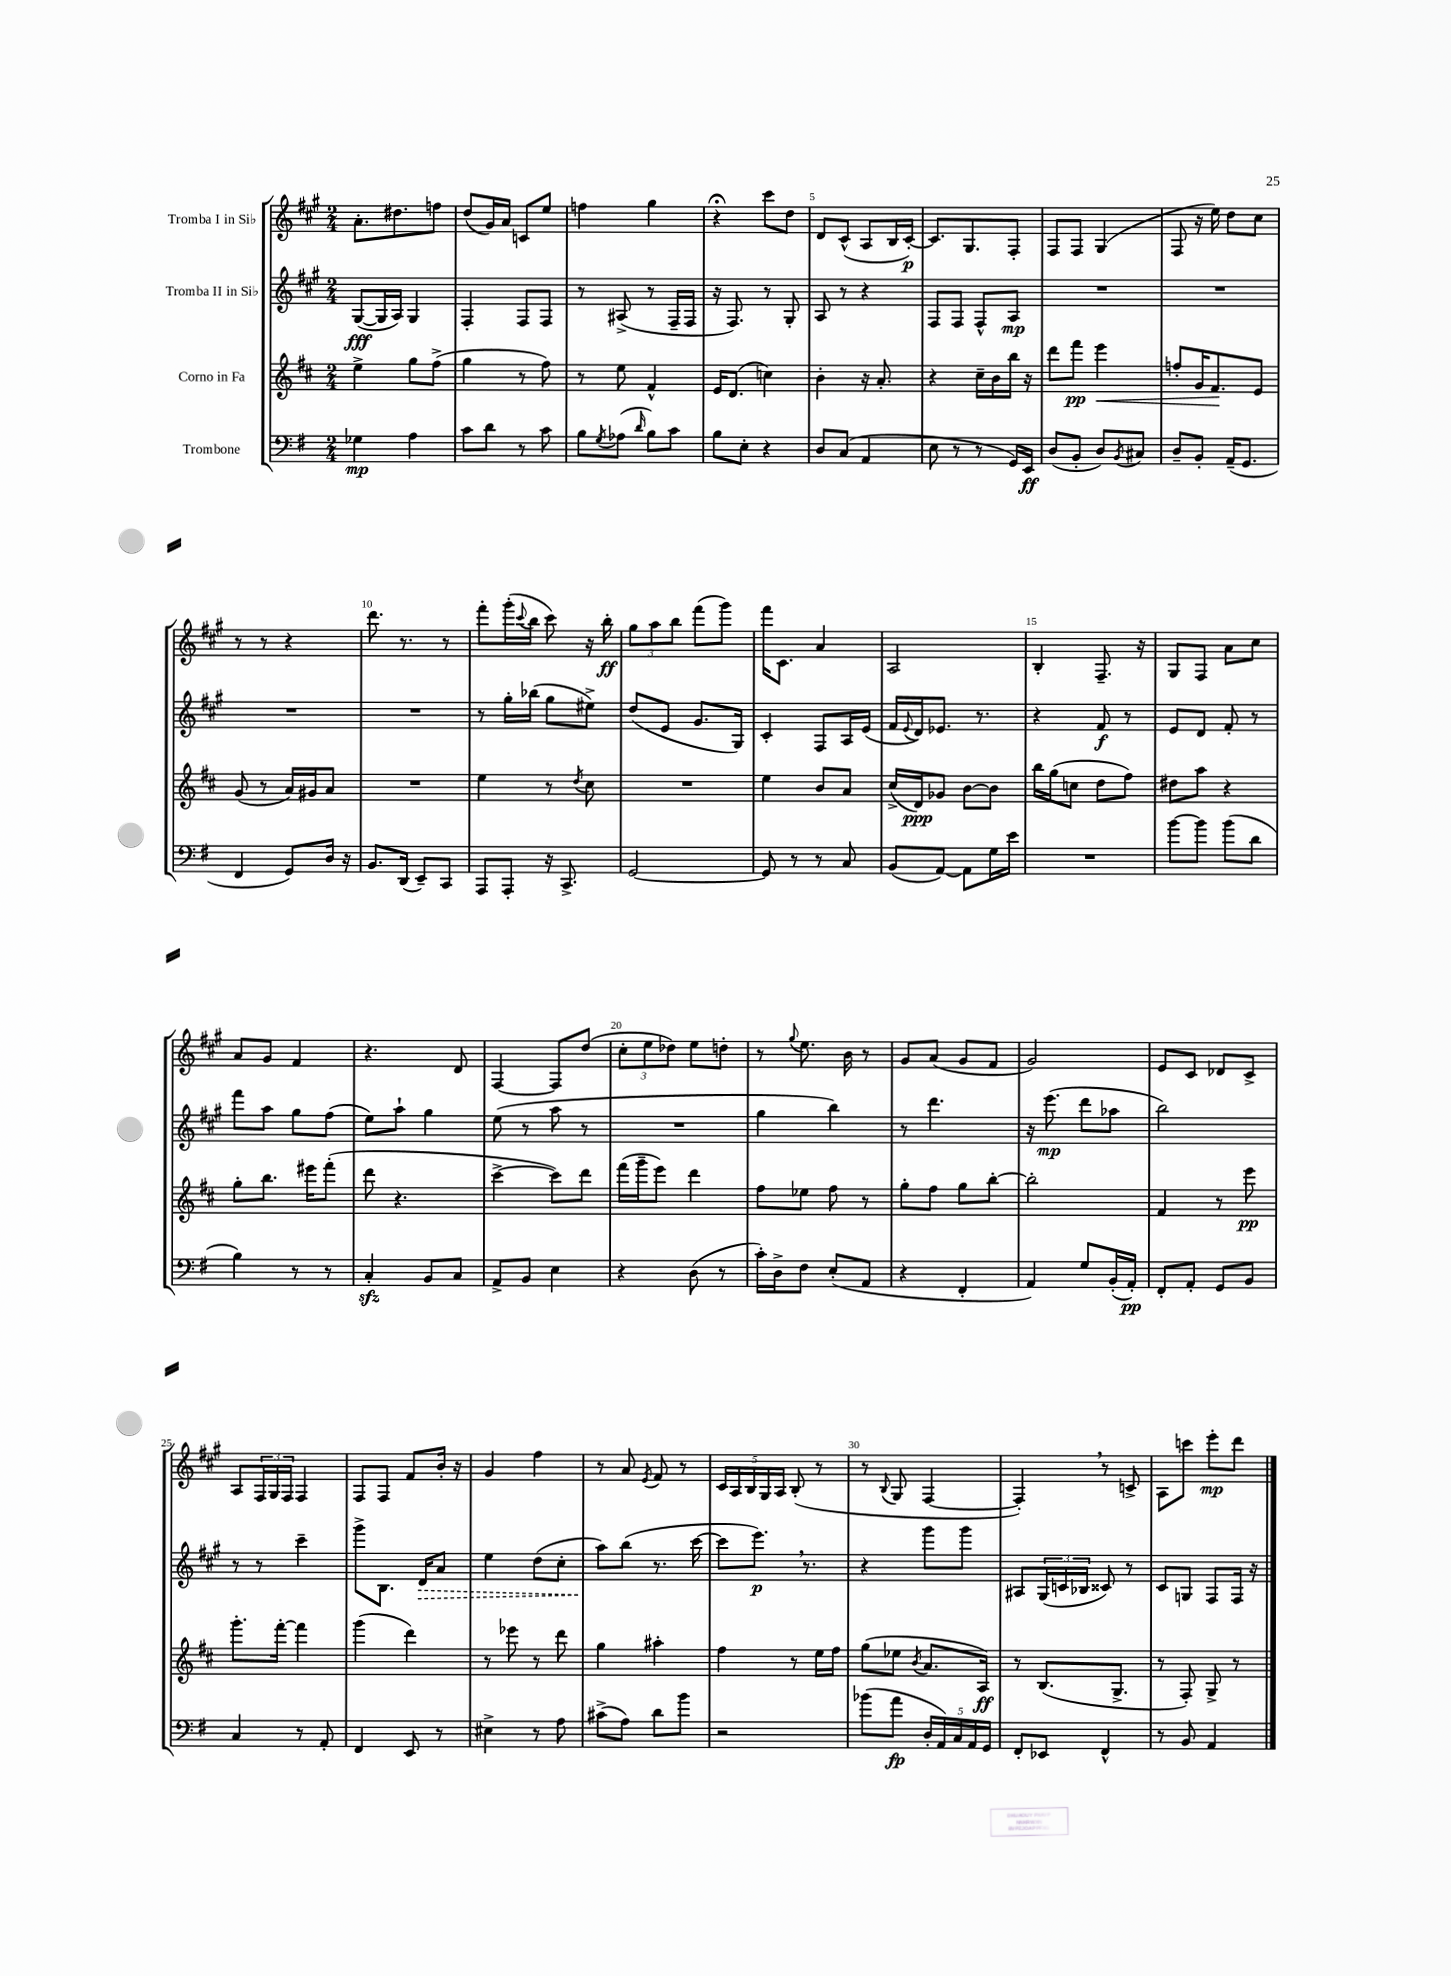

**kern	**kern	**kern	**kern
*staff4	*staff3	*staff2	*staff1
*clefF4	*clefG2	*clefG2	*clefG2
*k[f#]	*k[f#c#]	*k[f#c#g#]	*k[f#c#g#]
*M2/4	*M2/4	*M2/4	*M2/4
4G-	4ee^	([8G#	8.a'
.	.	16G#]	.
.	.	16A)	8.dd#
4A	8gg	4G#	.
.	(8ff#^	.	8ff
=	=	=	=
8c	4gg	4F#'	(8dd
8d	.	.	16g#)
.	.	.	16a
8r	8r	8F#	8c
8c	8ff#)	8F#	8ee
=	=	=	=
8B	8r	8r	4ff
8qG	.	.	.
(8A-	8ee	(8A#^	.
16qqd	.	.	.
8B)	4f#^^	8r	4gg#
8c	.	16F#~	.
.	.	16F#	.
=	=	=	=
8B	16e	16r	4r;
.	(8.d	8.F#)	.
8E'	.	.	.
4r	4cc)	8r	8ccc#
.	.	8G#'	8dd
=	=	=	=
8D	4b'	8A	8d
(8C	.	8r	(8c#^^
4AA	16r	4r	8A
.	8.a'	.	.
.	.	.	16B
.	.	.	[16c#')
=	=	=	=
8E	4r	8F#	8.c#]
8r	.	8F#	.
.	.	.	8.G#
8r	16cc#~	8F#^^	.
.	16b	.	.
16GG)	16bb	8A	8F#'
16EE	16r	.	.
=	=	=	=
(8D	8ddd	2r	8F#
8BB'	8fff#	.	8F#
8D)	4eee	.	(4G#
8qBB	.	.	.
8C#	.	.	.
=	=	=	=
8D~	8ff'	2r	8F#
8BB'	16g	.	16r
.	8.f#	.	16ee)
(16AA~	.	.	8dd
8.GG	.	.	.
.	8e	.	8cc#
=	=	=	=
4FF#	(8g	2r	8r
.	8r	.	8r
8GG)	16a)	.	4r
.	16g#	.	.
16D	8a	.	.
16r	.	.	.
=	=	=	=
8.BB	2r	2r	8.ddd
(16DD	.	.	8.r
8EE~)	.	.	.
8CC	.	.	8r
=	=	=	=
8AAA	4ee	8r	8fff#'
8AAA'	.	16gg#'	(16ggg#'
.	.	.	8qqccc#
.	.	(16bb-	16bb
16r	8r	8gg#	8ccc#)
8.CC^	.	.	.
.	8qdd	.	.
.	8cc#	8ee#^)	16r
.	.	.	16bb'
=	=	=	=
[2GG	2r	(8dd	12gg#
.	.	.	12aa
.	.	8e	.
.	.	.	12bb
.	.	8.g#	(8fff#
.	.	.	8ggg#)
.	.	16G#)	.
=	=	=	=
8GG]	4ee	4c#'	16fff#
.	.	.	8.c#
8r	.	.	.
8r	8b	8F#	4a
8C	8a	16A	.
.	.	(16e	.
=	=	=	=
(8BB	(16cc#^	16f#	2A
.	.	8qqe	.
.	16d)	16d)	.
[8AA)	8g-	8.e-	.
8AA]	[8b	.	.
.	.	8.r	.
16G	8b]	.	.
16e	.	.	.
=	=	=	=
2r	16bb	4r	4B'
.	(16gg	.	.
.	8cc	.	.
.	8dd	8f#	8.F#~
.	8ff#)	8r	.
.	.	.	16r
=	=	=	=
[8b	8dd#	8e	8G#
8b]	8aa	8d	8F#
(8b	4r	8f#'	8a
8d	.	8r	8cc#
=	=	=	=
4B)	8gg'	8fff#	8a
.	8.bb	8aa	8g#
8r	.	8gg#	4f#
.	16eee#	.	.
8r	(8fff#'	(8ff#	.
=	=	=	=
4C'	8ddd	8ee)	4.r
.	4.r	8aa`	.
8BB	.	4gg#	.
8C	.	.	8d
=	=	=	=
8AA^	[4ccc#^	(8ee	[4F#
8BB	.	8r	.
4E	8ccc#])	8aa	8F#]
.	8ddd	8r	(8dd
=	=	=	=
4r	(16fff#	2r	12cc#'
.	16ggg~	.	.
.	.	.	12ee
.	8eee)	.	.
.	.	.	12dd-)
(8D	4ddd	.	8ee
8r	.	.	8dd'
=	=	=	=
16c')	8ff#	4gg#	8r
16D^	.	.	.
.	.	.	8qqgg#
8F#	8ee-	.	8.ee
(8E'	8ff#	4bb)	.
.	.	.	16b
8AA	8r	.	8r
=	=	=	=
4r	8gg'	8r	8g#
.	8ff#	4.ddd	(8a
4FF#'	8gg	.	8g#
.	[8bb'	.	8f#
=	=	=	=
4AA)	2bb']	16r	2g#)
.	.	(8.eee	.
8G	.	8ddd	.
(16BB'	.	8aa-	.
16AA')	.	.	.
=	=	=	=
8FF#'	4f#	2bb)	8e
8AA'	.	.	8c#
8GG	8r	.	8d-
8BB	8eee	.	8c#^
=	=	=	=
4C	8.ggg'	8r	8A
.	.	8r	24F#
.	.	.	24G#
.	[16fff#'	.	.
.	.	.	24F#
8r	4fff#]	4ccc#~	4F#
8AA'	.	.	.
=	=	=	=
4FF#	(4ggg	8ggg#^	8F#
.	.	8.B	8F#
8EE	4ddd)	.	8f#
.	.	16d	.
8r	.	8a	16b'
.	.	.	16r
=	=	=	=
4E#^	8r	4ee	4g#
.	8eee-	.	.
8r	8r	(8dd	4ff#
8A	8ddd	8cc#'	.
=	=	=	=
(8c#^	4gg	8aa)	8r
8A)	.	(8bb	8a
.	.	.	8qe
8d	4aa#'	8.r	8f#
8b	.	.	8r
.	.	[16ccc#	.
=	=	=	=
2r	4ff#	8ccc#]	20c#
.	.	.	20A
.	.	.	20B
.	.	8.eee)	.
.	.	.	20G#
.	.	.	20A
.	8r	.	(8B'
.	.	8.r	.
.	16ee	.	8r
.	16ff#	.	.
=	=	=	=
(8b-	(8gg	4r	8r
.	.	.	8qqB
8a	8ee-	.	8G#
.	8qb	.	.
20D'	8.a	8ggg#	[4F#
20AA)	.	.	.
20C	.	.	.
.	.	8ggg#	.
20AA	.	.	.
.	16A)	.	.
20GG	.	.	.
=	=	=	=
8FF#'	8r	8A#	4F#'])
8EE-	(8.B	(24G#	.
.	.	24c	.
.	.	24B-	.
4FF#^^	.	8c##)	8r
.	8.G^	.	.
.	.	8r	8c^
=	=	=	=
8r	8r	8c#	8A
8BB	8F#')	8G	8ccc
4AA	8G^	8F#	8eee'
.	8r	16F#	8ddd
.	.	16r	.
==	==	==	==
*-	*-	*-	*-
